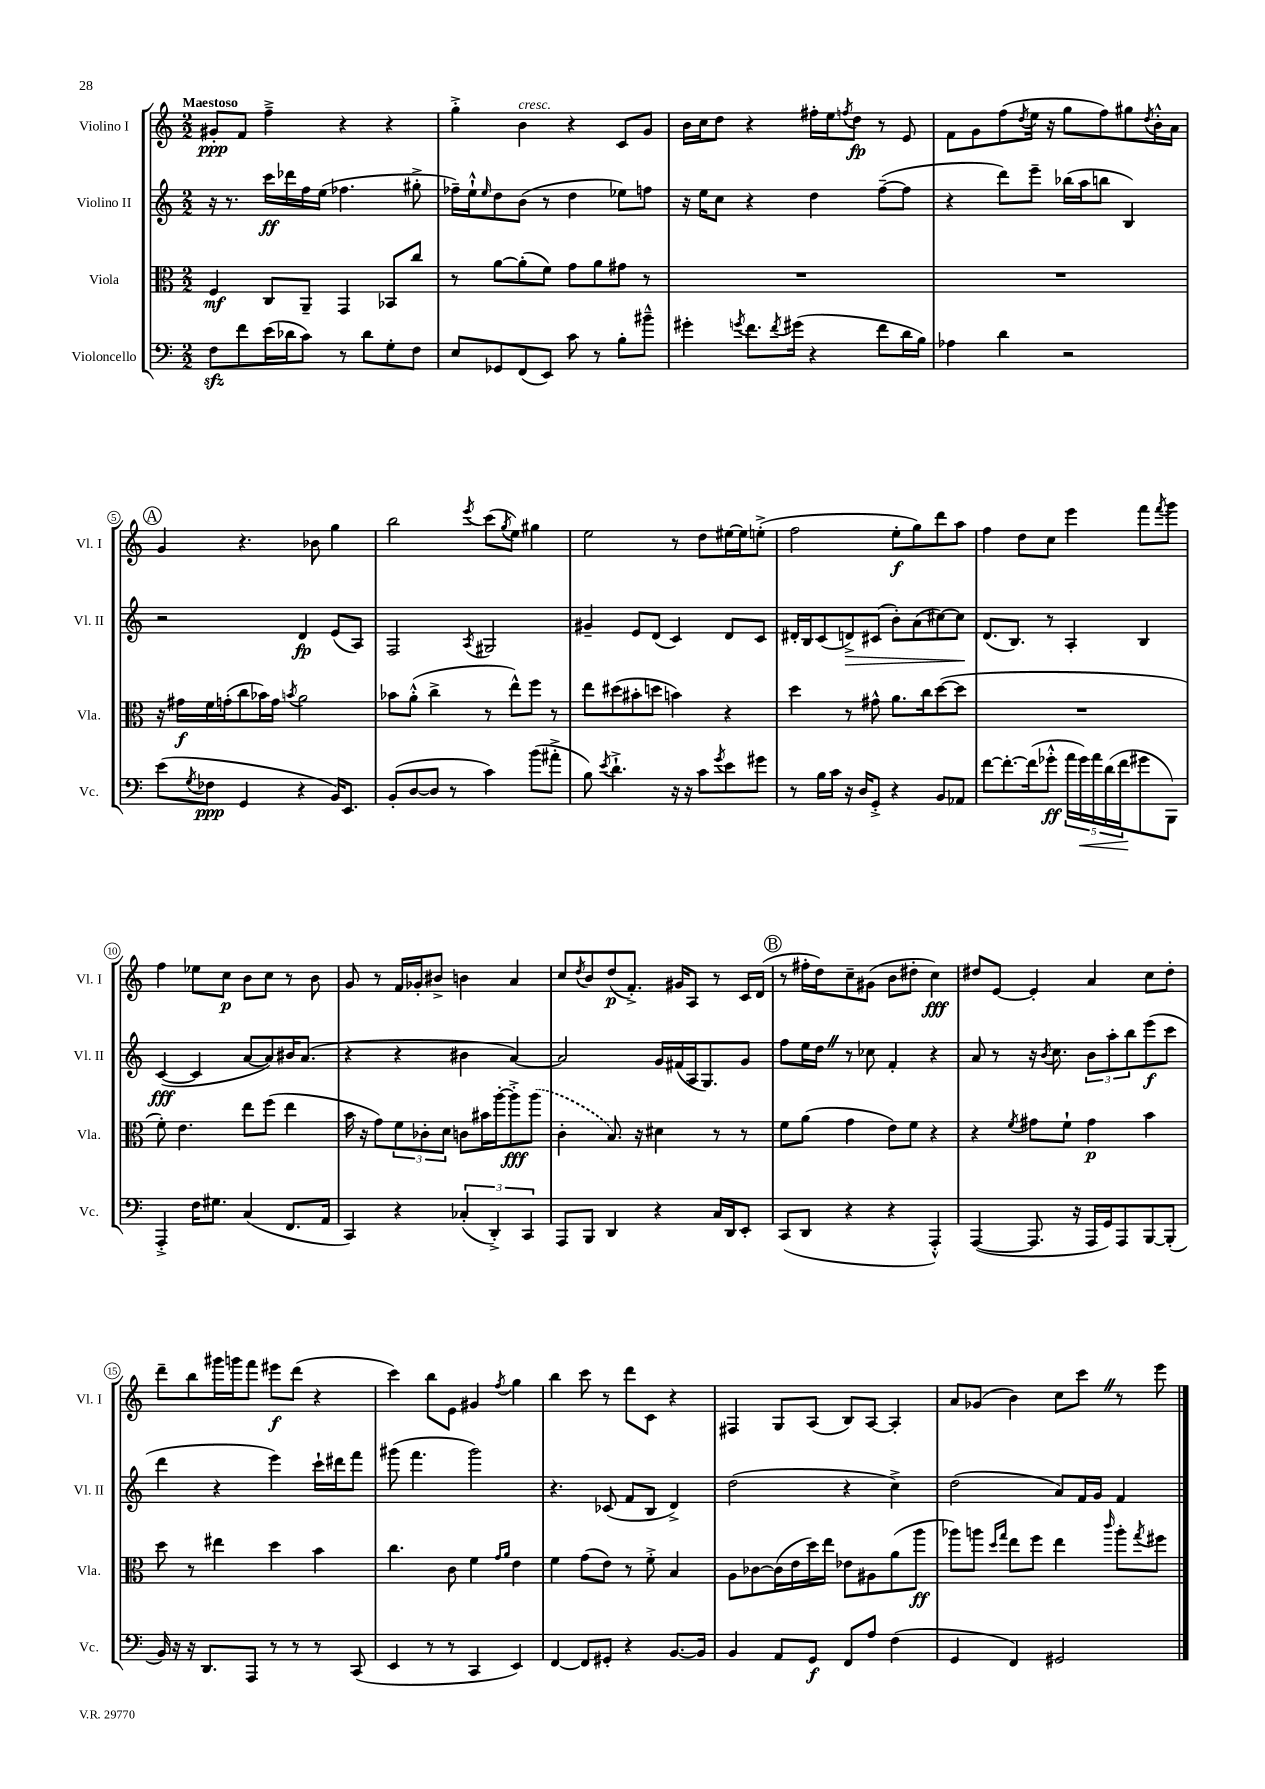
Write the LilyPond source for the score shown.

<<
\new StaffGroup <<
\new Staff = "s0" \with { instrumentName = "Violino I" shortInstrumentName = "Vl. I" } {
    \clef treble \key c \major \numericTimeSignature \time 2/2 \tempo "Maestoso"
    gis'8-.\ppp f'8 f''4---> r4 r4 |
    g''4-.-> b'4^\markup { \italic "cresc." } r4 c'8 g'8 |
    b'16 c''16 d''8 r4 fis''16-. e''16 \acciaccatura { f''8 } d''8\fp r8 e'8 |
    f'8 g'8 f''8( \acciaccatura { d''8 } e''16 r16 g''8 f''8) gis''8 \acciaccatura { d''8 } b'16-.-^ a'16 |
    \mark \markup { \circle "A" } g'4 r4. bes'8 g''4 |
    b''2 \acciaccatura { e'''8 } c'''8( \acciaccatura { g''8 } e''8) gis''4 |
    e''2 r8 d''8 eis''16~ eis''16 e''8-.->( |
    f''2 e''8-.\f g''8) d'''8 a''8 |
    f''4 d''8 c''8 e'''4 f'''8 \acciaccatura { f'''8 } g'''8 |
    f''4 ees''8 c''8\p b'8 c''8 r8 b'8 |
    g'8 r8 f'16 ges'16-. bis'8-> b'4 a'4 |
    c''8 \acciaccatura { d''8 } b'8 d''8\p( f'8.-.->) gis'16 a8 r8 c'16 d'16( |
    \mark \markup { \circle "B" } r8 fis''16-. d''16) c''8-- gis'8( b'8 dis''8-. c''4\fff) |
    dis''8 e'8~ e'4-. a'4 c''8 dis''8-. |
    d'''8-- b''8 gis'''16 g'''16 f'''8 eis'''8\f d'''8( r4 |
    c'''4) b''8 e'8 gis'4 \acciaccatura { f''8 } g''4 |
    b''4 c'''8 r8 d'''8 c'8 r4 |
    fis4 g8 a8( b8) a8~ a4-. |
    a'8 ges'8( b'4) c''8 c'''8 \once \override BreathingSign.text = \markup { \musicglyph "scripts.caesura.straight" } \breathe r8 e'''8 \bar "|." |
}
\new Staff = "s1" \with { instrumentName = "Violino II" shortInstrumentName = "Vl. II" } {
    \clef treble \key c \major \numericTimeSignature \time 2/2
    r16 r8. c'''16\ff des'''16 f''16 e''16( fes''4. gis''8-.-> |
    fes''16--) e''16-!-^ \grace { e''16 } d''8 b'8( r8 d''4 ees''8) f''8 |
    r16 e''16 c''8 r4 d''4 f''8~--( f''8 |
    r4 d'''8) e'''8-- bes''16( a''16 b''8 b4) |
    \mark \markup { \circle "A" } r2 d'4\fp e'8( a8) |
    f2 \acciaccatura { a8 } gis2 |
    gis'4-- e'8 d'8( c'4) d'8 c'8 |
    dis'16-. b16 c'8( d'8->\>) cis'8( b'8-.) a'8( cis''8~) cis''8\! |
    d'8.( b8.) r8 a4-. b4 |
    c'4~\fff( c'4 a'8~ a'8) bis'16 a'8.( |
    r4 r4 bis'4 a'4~) |
    a'2 g'16 fis'16( a16 g8.) g'8 |
    \mark \markup { \circle "B" } f''8 e''16 d''16 \once \override BreathingSign.text = \markup { \musicglyph "scripts.caesura.straight" } \breathe r8 ces''8 f'4-. r4 |
    a'8 r8 r16 \acciaccatura { b'8 } c''8. \tuplet 3/2 { b'8 a''8-. b''8 } e'''8\f( c'''8 |
    d'''4 r4 e'''4) c'''16-! dis'''16 f'''8 |
    gis'''8( f'''4. gis'''2) |
    r4. ces'8( f'8 b8 d'4->) |
    d''2( r4 c''4->) |
    d''2( a'8) f'16 g'16 f'4 \bar "|." |
}
\new Staff = "s2" \with { instrumentName = "Viola" shortInstrumentName = "Vla." } {
    \clef alto \key c \major \numericTimeSignature \time 2/2
    f4\mf c8 a,8-- g,4 bes,8 c''8 |
    r8 a'8~ a'8-.( f'8) g'8 a'8 gis'8 r8 |
    R1 |
    R1 |
    \mark \markup { \circle "A" } r16 gis'16\f f'16 g'16-.( c''8 bes'16) g'16 \acciaccatura { b'8 } a'2 |
    bes'8 a'8-.-^( c''4-> r8 e''8-^) f''8 r8 |
    e''8 dis''8( bis'8-. d''8 b'4) r4 |
    d''4 r8 gis'8-^ a'8. c''16 d''8~( d''8 |
    R1 |
    f'8-.) e'4. e''8 f''8( e''4 |
    b'16 r16 g'8) \tuplet 3/2 { f'8 ces'8-. d'8 } c'8 bis'16 a''16~-. a''8-.->\fff \once \slurDashed a''8( |
    c'4-. b8.) r16 dis'4 r8 r8 |
    \mark \markup { \circle "B" } f'8 a'8( g'4 e'8) f'8 r4 |
    r4 \acciaccatura { f'8 } gis'8 f'8-! gis'4\p b'4 |
    d''8 r8 eis''4 d''4 b'4 |
    c''4. c'8 f'4 \grace { g'16 a'16 } e'4 |
    f'4 g'8( e'8) r8 f'8-.-> b4 |
    a8 ces'8~ ces'16( e'16 d''16) e''16 ees'8 ais8 a'8( a''8\ff |
    aes''8) a''8 \grace { d''16 g''16 } e''8 f''8 e''4 \grace { c'''16 } a''8-. \acciaccatura { g''8 } fis''8 \bar "|." |
}
\new Staff = "s3" \with { instrumentName = "Violoncello" shortInstrumentName = "Vc." } {
    \clef bass \key c \major \numericTimeSignature \time 2/2
    f8\sfz f'8 e'16( des'16 c'8) r8 des'8 g8-. f8 |
    e8 ges,8 f,8( e,8) c'8 r8 b8-. bis'8---^ |
    gis'4-. \acciaccatura { g'8 } f'8. \acciaccatura { f'8 } gis'16( r4 f'8 d'16 b16) |
    aes4 d'4 r2 |
    \mark \markup { \circle "A" } e'8( \acciaccatura { g8 } fes8\ppp g,4 r4 b,16) e,8. |
    b,8-.( d8~ d8 r8 c'4) b'8( ais'8-.-> |
    b8) \acciaccatura { e'8 } d'4.-!-> r16 r16 c'8 \acciaccatura { g'8 } e'8 gis'8 |
    r8 b16 c'16 r16 d16 g,8-.-> r4 b,8 aes,8 |
    f'8~ f'8.~-. f'16( ges'8-.-^\ff \tuplet 5/4 { a'16 ges'16\<) a'16 d'16( f'16\! } gis'8 b,,8) |
    a,,4-.-> f16 gis8. c4( f,8. a,16 |
    c,4) r4 \tuplet 3/2 { ces4-.( d,4-.->) c,4 } |
    a,,8 b,,8 d,4 r4 c16 d,16 e,8-. |
    \mark \markup { \circle "B" } c,8( d,8 r4 r4 a,,4-.-^) |
    a,,4~( a,,8. r16 a,,16 g,16) a,,8 b,,8~ b,,8-.( |
    b,16) r16 r16 d,8. a,,8 r8 r8 r8 c,8( |
    e,4 r8 r8 c,4 e,4) |
    f,4~ f,8 gis,8-. r4 b,8.~ b,16 |
    b,4 a,8 g,8\f f,8 a8 f4( |
    g,4 f,4) gis,2 \bar "|." |
}
>>
>>
\layout { \context { \Score \override BarNumber.stencil = #(make-stencil-circler 0.1 0.3 ly:text-interface::print) } }
